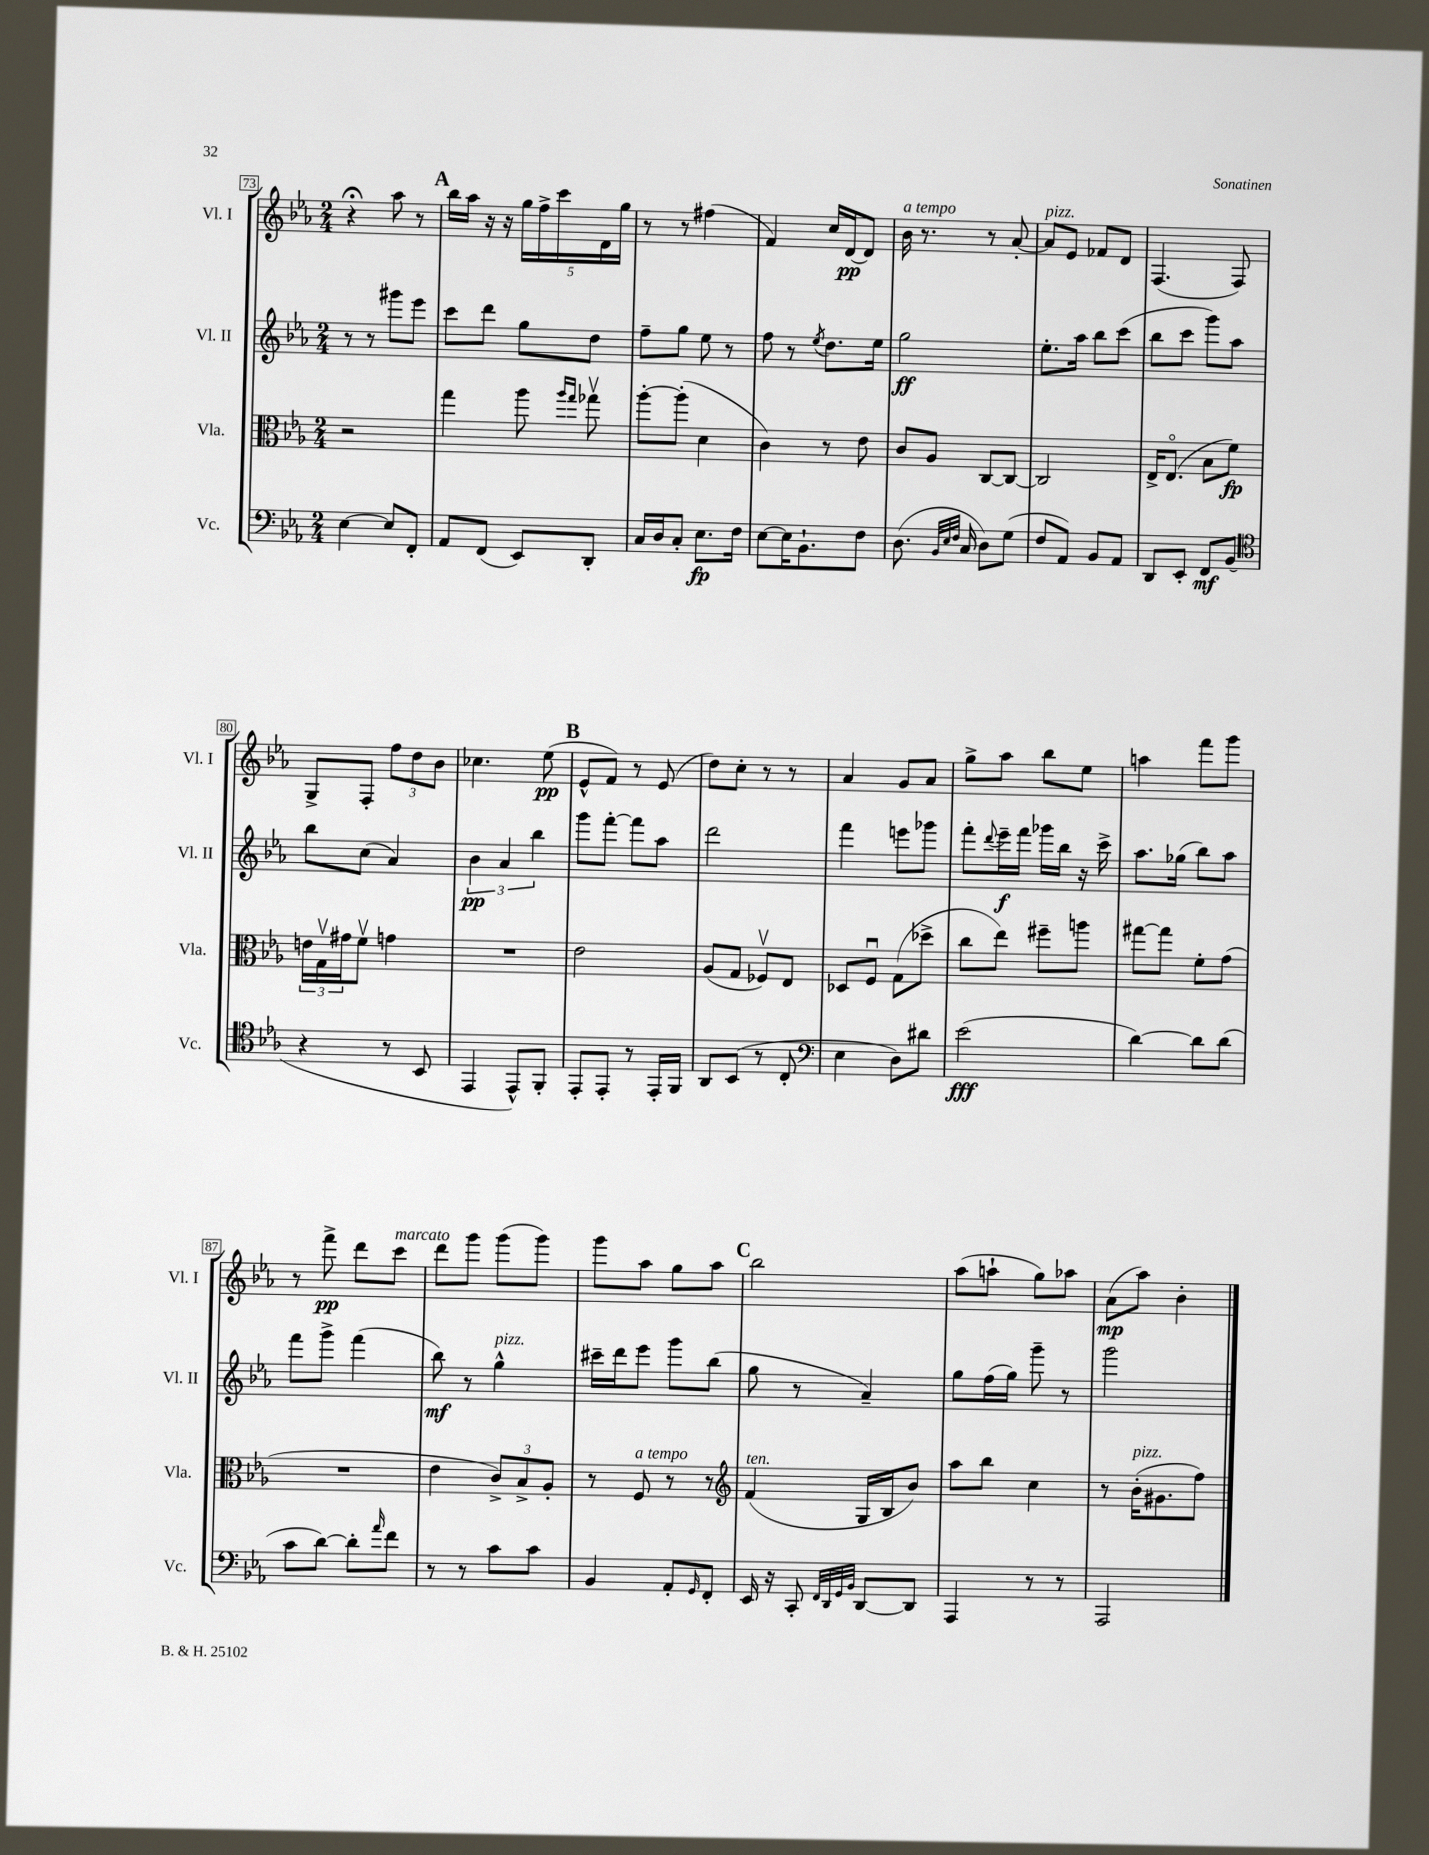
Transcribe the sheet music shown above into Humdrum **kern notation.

**kern	**kern	**kern	**kern
*staff4	*staff3	*staff2	*staff1
*clefF4	*clefC3	*clefG2	*clefG2
*k[b-e-a-]	*k[b-e-a-]	*k[b-e-a-]	*k[b-e-a-]
*M2/4	*M2/4	*M2/4	*M2/4
[4E-	2r	8r	4r;
.	.	8r	.
8E-]	.	8ggg#	8aa-
8FF'	.	8eee-	8r
=	=	=	=
8AA-	4gg	8ccc	16bb-
.	.	.	16aa-
(8FF	.	8ddd	16r
.	.	.	16r
8EE-)	8aa-	8gg	20gg
.	.	.	20ff^
.	.	.	20ccc
.	16qqaa-	.	.
.	16qqgg	.	.
8DD'	8gg-v	8dd	.
.	.	.	20d
.	.	.	20gg
=	=	=	=
16C	[8aa-'	8ff~	8r
16D	.	.	.
8C'	(8aa-']	8gg	8r
8.E-	4d	8ee-	(4ff#
.	.	8r	.
16F	.	.	.
=	=	=	=
[8E-	4c)	8ff	4f)
16E-]	.	8r	.
8.BB-`	.	.	.
.	.	8qee-	.
.	8r	8.dd	16cc
.	.	.	[16d
8F	8e-	.	8d]
.	.	16ee-	.
=	=	=	=
(8.D	8c	2gg	16b-
.	.	.	8.r
.	8A-	.	.
32qqBB-	.	.	.
32qqE-	.	.	.
32qqF	.	.	.
16C	.	.	.
8D)	[8C	.	8r
(8G	8C_	.	[8a-'
=	=	=	=
8F	2C]	8.ee-'	8a-]
8AA-)	.	.	8e-
.	.	16aa-	.
8BB-	.	8bb-	8f-
8AA-	.	(8ccc	8d
=	=	=	=
8DD	16E-^	8bb-	(4.F
.	(8.E-o	.	.
8EE-'	.	8ccc	.
8FF	8B-	8ggg)	.
(8BB-	8f)	8aa-	8F)
=	=	=	=
*clefC4	*	*	*
4r	24e	8bb-	8G^
.	24Gv	.	.
.	24g#	.	.
.	8fv	(8cc	8F'
8r	4g	4a-)	12ff
.	.	.	12dd
8BB-	.	.	.
.	.	.	12b-
=	=	=	=
4EE-	2r	6b-	4.cc-
.	.	6a-	.
8EE-^^)	.	.	.
.	.	6bb-	.
8FF'	.	.	(8ee-
=	=	=	=
8EE-'	2e-	8ggg	8e-^^
8EE-'	.	[8fff'	8f)
8r	.	8fff]	8r
16EE-'	.	8aa-	(8e-
16FF	.	.	.
=	=	=	=
8AA-	(8A-	2ddd	8dd)
(8BB-	8G	.	8cc'
8r	8F-v)	.	8r
8C'	8E-	.	8r
=	=	=	=
*clefF4	*	*	*
4E-	8D-	4fff	4a-
.	8Fu	.	.
8D)	(8G	8eee	8g
8d#	8dd-^	8ggg-	8a-
=	=	=	=
(2e-	8cc	8fff'	8gg^
.	.	8qqddd	.
.	8ee-)	16eee-~	8aa-
.	.	16fff	.
.	8ff#~	16ggg-	8bb-
.	.	16bb-	.
.	8aa	16r	8ee-
.	.	16ccc^	.
=	=	=	=
[4d)	[8gg#	8.aa-	4aa
.	8gg#]	.	.
.	.	(16gg-	.
8d]	8f'	8bb-)	8fff
(8d	(8g	8aa-	8ggg
=	=	=	=
8c	2r	8fff	8r
[8d)	.	8ggg^	8fff^
8d']	.	(4fff	8ddd
16qqa-	.	.	.
8f	.	.	8ccc
=	=	=	=
8r	4e-	8bb-)	8ddd
8r	.	8r	8ggg
8c	12c^)	4gg^^	(8ggg
.	12B-^	.	.
8c	.	.	8ggg)
.	12A-'	.	.
=	=	=	=
4BB-	8r	16ccc#~	8ggg
.	.	16ddd	.
.	8F	8eee-	8aa-
8AA-'	8r	8ggg	8gg
16qqGG	.	.	.
8FF'	8r	(8bb-	8aa-
=	=	=	=
*	*clefG2	*	*
16EE-	(4f	8gg	2bb-
16r	.	.	.
8CC'	.	8r	.
32qqFF	.	.	.
32qqDD	.	.	.
32qqGG	.	.	.
32qqBB-	.	.	.
[8DD	16G	4a-~)	.
.	16B-	.	.
8DD]	8b-)	.	.
=	=	=	=
4AAA-	8aa-	8gg	(8aa-
.	8bb-	(16ff	8aa`
.	.	16gg)	.
8r	4cc	8ggg~	8gg)
8r	.	8r	8aa-
=	=	=	=
2AAA-	8r	2ggg	(8a-
.	(16b-'	.	8aa-)
.	8.g#	.	.
.	.	.	4b-'
.	8ff)	.	.
==	==	==	==
*-	*-	*-	*-
